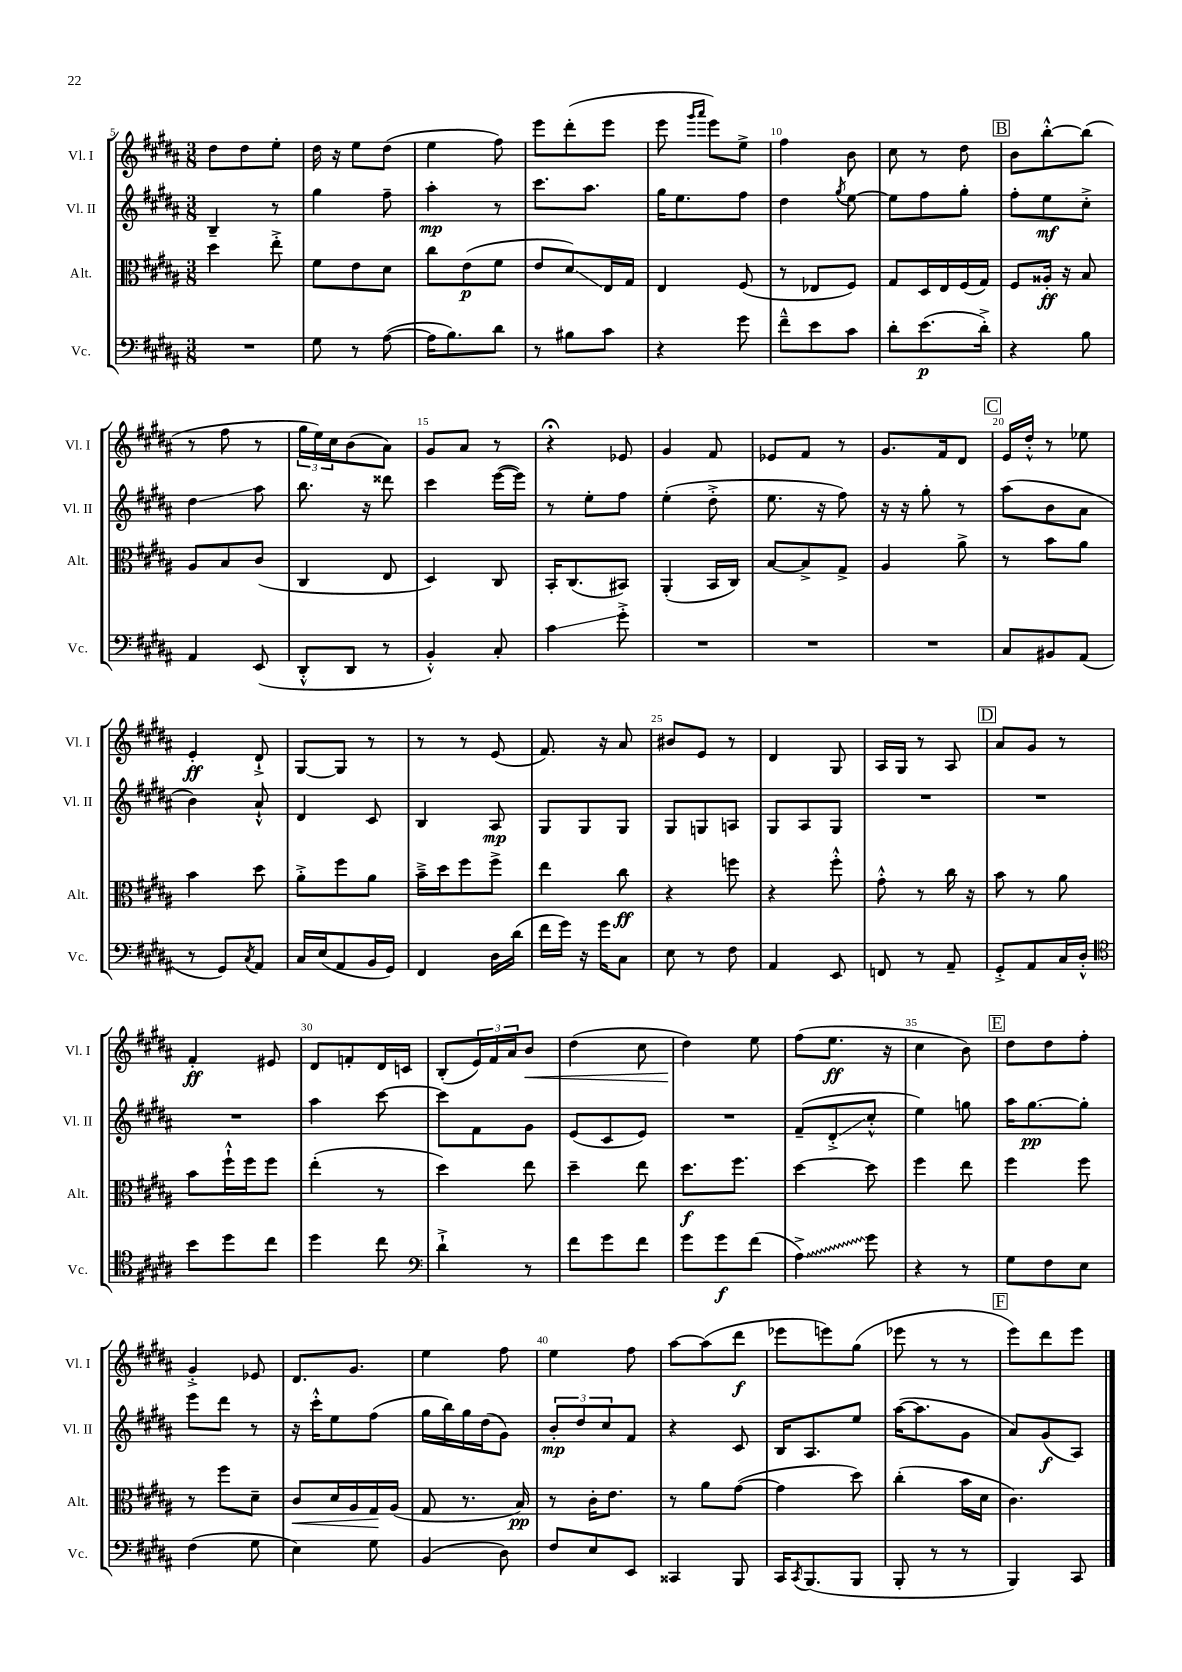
<<
\new StaffGroup <<
\new Staff = "s0" \with { instrumentName = "Vl. I" shortInstrumentName = "Vl. I" } {
    \clef treble \key b \major \numericTimeSignature \time 3/8
    dis''8 dis''8 e''8-. |
    dis''16 r16 e''8 dis''8( |
    e''4 fis''8) |
    e'''8 dis'''8-.( e'''8 |
    e'''8 \grace { gis'''16 ais'''16 } e'''8) e''8-> |
    fis''4 b'8 |
    cis''8 r8 dis''8 |
    \mark \markup { \box "B" } b'8 b''8~-.-^ b''8( |
    r8 fis''8 r8 |
    \tuplet 3/2 { gis''16 e''16) cis''16 } b'8( ais'8) |
    gis'8 ais'8 r8 |
    r4\fermata ees'8 |
    gis'4 fis'8 |
    ees'8 fis'8 r8 |
    gis'8. fis'16 dis'8 |
    \mark \markup { \box "C" } e'16 dis''16-.-^ r8 ees''8 |
    e'4-.\ff dis'8-!-> |
    gis8~ gis8 r8 |
    r8 r8 e'8( |
    fis'8.) r16 ais'8 |
    bis'8 e'8 r8 |
    dis'4 gis8 |
    ais16 gis16 r8 ais8 |
    \mark \markup { \box "D" } ais'8 gis'8 r8 |
    fis'4-.\ff eis'8 |
    dis'8 f'8-. dis'16 c'16 |
    b8-.( \tuplet 3/2 { e'16) fis'16 ais'16 } b'8\< |
    dis''4( cis''8 |
    dis''4\!) e''8 |
    fis''8( e''8.\ff r16 |
    cis''4 b'8) |
    \mark \markup { \box "E" } dis''8 dis''8 fis''8-. |
    gis'4-.-> ees'8 |
    dis'8. gis'8. |
    e''4 fis''8 |
    e''4 fis''8 |
    ais''8~ ais''8( dis'''8\f |
    ees'''8 e'''8) gis''8( |
    ees'''8 r8 r8 |
    \mark \markup { \box "F" } e'''8) dis'''8 e'''8 \bar "|." |
}
\new Staff = "s1" \with { instrumentName = "Vl. II" shortInstrumentName = "Vl. II" } {
    \clef treble \key b \major \numericTimeSignature \time 3/8
    b4-- r8 |
    gis''4 fis''8-- |
    ais''4-.\mp r8 |
    cis'''8. ais''8. |
    gis''16 e''8. fis''8 |
    dis''4 \acciaccatura { gis''8 } e''8~ |
    e''8 fis''8 gis''8-. |
    \mark \markup { \box "B" } fis''8-. e''8\mf cis''8-.-> |
    dis''4\glissando ais''8 |
    b''8. r16 disis'''8 |
    cis'''4 e'''16~( e'''16) |
    r8 e''8-. fis''8 |
    e''4-.( dis''8-.-> |
    e''8. r16 fis''8) |
    r16 r16 gis''8-. r8 |
    \mark \markup { \box "C" } ais''8( b'8 ais'8 |
    b'4) ais'8-!-^ |
    dis'4 cis'8 |
    b4 ais8\mp |
    gis8 gis8 gis8 |
    gis8 g8 a8 |
    gis8 ais8 gis8 |
    R4. |
    \mark \markup { \box "D" } R4. |
    R4. |
    ais''4 cis'''8~ |
    cis'''8 fis'8 gis'8 |
    e'8( cis'8 e'8) |
    R4. |
    fis'8--( dis'8-.->\glissando cis''8-.-^ |
    e''4) g''8 |
    \mark \markup { \box "E" } ais''16 gis''8.~\pp gis''8-. |
    e'''8 dis'''8 r8 |
    r16 cis'''16-.-^ e''8 fis''8( |
    gis''16 b''16) gis''16 dis''16( gis'8) |
    \tuplet 3/2 { b'8-.\mp dis''8 cis''8 } fis'8 |
    r4 cis'8 |
    b16 ais8. e''8 |
    ais''16~( ais''8. gis'8 |
    \mark \markup { \box "F" } ais'8) gis'8\f( ais8) \bar "|." |
}
\new Staff = "s2" \with { instrumentName = "Alt." shortInstrumentName = "Alt." } {
    \clef alto \key b \major \numericTimeSignature \time 3/8
    dis''4 e''8-.-> |
    fis'8 e'8 dis'8 |
    cis''8 e'8\p( fis'8 |
    e'8 dis'8\glissando) e16 gis16 |
    e4 fis8( |
    r8 ees8 fis8) |
    gis8 dis16 e16 fis16( gis16) |
    \mark \markup { \box "B" } fis8 aisis16-.\ff r16 b8 |
    ais8 b8 cis'8( |
    cis4 e8 |
    dis4) cis8 |
    b,16-. cis8.( bis,8) |
    ais,4-.( b,16 cis16) |
    b8~ b8-> gis8-> |
    ais4 ais'8-> |
    \mark \markup { \box "C" } r8 b'8 ais'8 |
    b'4 dis''8 |
    ais'8-.-> fis''8 ais'8 |
    b'16---> dis''16 fis''8 fis''8-> |
    e''4 cis''8\ff |
    r4 f''8 |
    r4 fis''8-.-^ |
    gis'8-.-^ r8 cis''16 r16 |
    \mark \markup { \box "D" } b'8 r8 ais'8 |
    b'8 fis''16-!-^ fis''16 fis''8 |
    e''4-.( r8 |
    dis''4) e''8 |
    dis''4-- e''8 |
    dis''8.\f fis''8. |
    dis''4~ dis''8 |
    fis''4 e''8 |
    \mark \markup { \box "E" } fis''4 fis''8 |
    r8 fis''8 dis'8-- |
    cis'8\< dis'16 ais16 gis16\! ais16( |
    gis8 r8. b16\pp) |
    r8 cis'16-. e'8. |
    r8 ais'8 gis'8~( |
    gis'4 dis''8) |
    cis''4-.( b'16 dis'16 |
    \mark \markup { \box "F" } cis'4.) \bar "|." |
}
\new Staff = "s3" \with { instrumentName = "Vc." shortInstrumentName = "Vc." } {
    \clef bass \key b \major \numericTimeSignature \time 3/8
    R4. |
    gis8 r8 ais8~( |
    ais16 b8.) dis'8 |
    r8 bis8 cis'8 |
    r4 gis'8 |
    fis'8---^ e'8 cis'8 |
    dis'8-. e'8.\p( dis'16-.->) |
    \mark \markup { \box "B" } r4 b8 |
    ais,4 e,8( |
    dis,8-.-^ dis,8 r8 |
    b,4-.-^) cis8-. |
    cis'4\glissando gis'8-.-> |
    R4. |
    R4. |
    R4. |
    \mark \markup { \box "C" } cis8 bis,8 ais,8( |
    r8 gis,8) \acciaccatura { cis8 } ais,8 |
    cis16 e16( ais,8 b,16 gis,16) |
    fis,4 dis16 dis'16( |
    fis'16 gis'16) r16 gis'16 cis8 |
    e8 r8 fis8 |
    ais,4 e,8 |
    f,8 r8 ais,8-- |
    \mark \markup { \box "D" } gis,8-.-> ais,8 cis16 dis16-.-^ |
    \clef tenor b'8 dis''8 cis''8 |
    dis''4 cis''8 |
    \clef bass dis'4-!-> r8 |
    fis'8 gis'8 fis'8 |
    gis'8 gis'8\f fis'8( |
    \once \override Glissando.style = #'zigzag ais4->\glissando) gis'8 |
    r4 r8 |
    \mark \markup { \box "E" } gis8 fis8 e8 |
    fis4( gis8 |
    e4) gis8 |
    b,4( dis8) |
    fis8 e8 e,8 |
    cisis,4 b,,8 |
    cis,16 \acciaccatura { cis,8 } b,,8.( b,,8 |
    b,,8-. r8 r8 |
    \mark \markup { \box "F" } b,,4) cis,8 \bar "|." |
}
>>
>>
\layout { \context { \Score currentBarNumber = #5 \override BarNumber.break-visibility = ##(#f #t #t) barNumberVisibility = #(every-nth-bar-number-visible 5) } }
